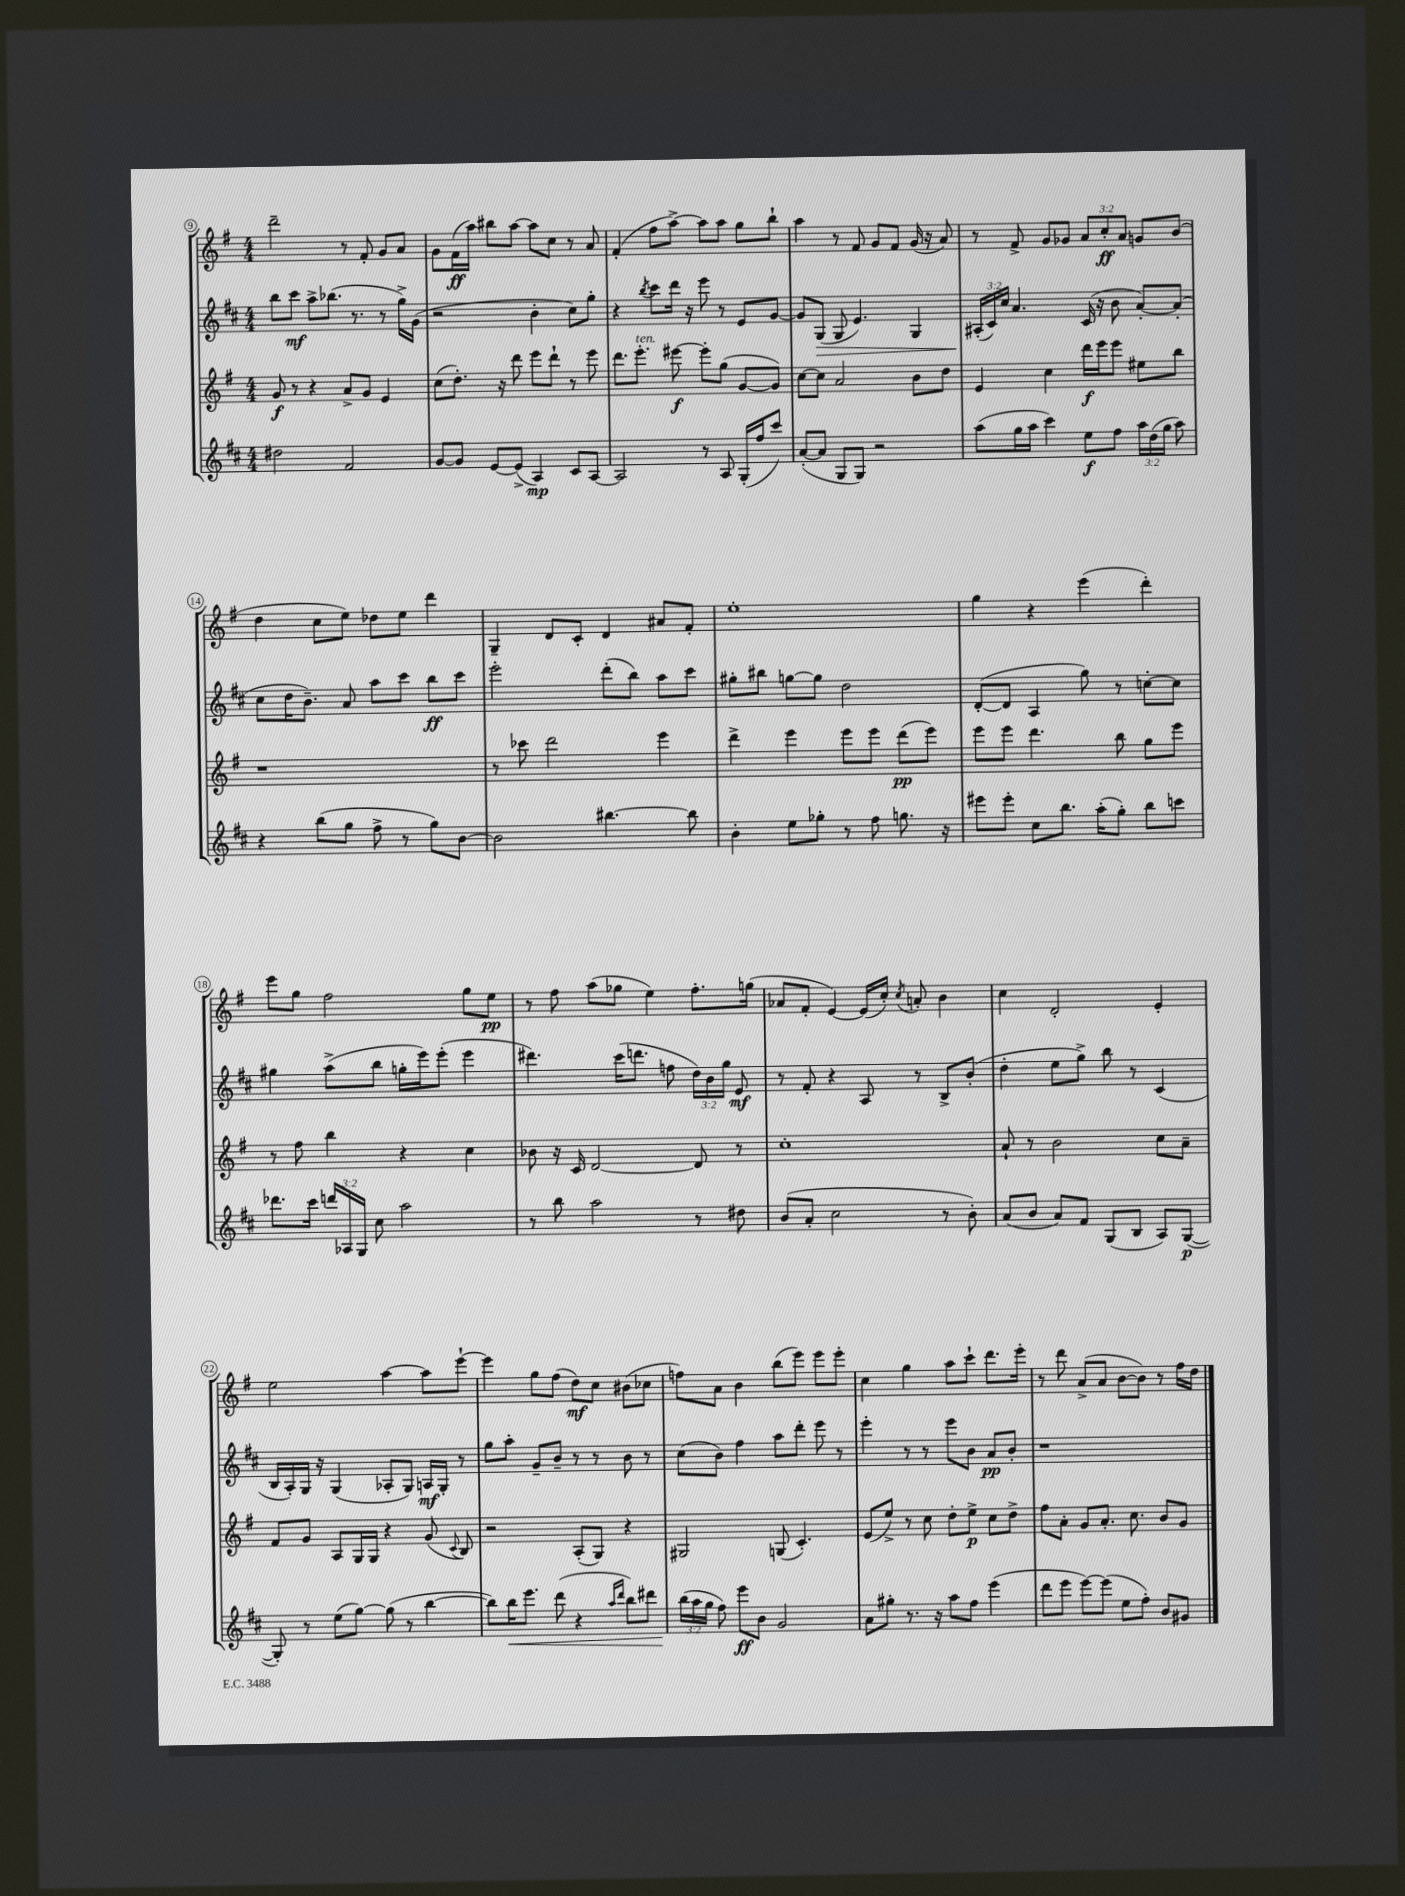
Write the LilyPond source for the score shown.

<<
\new StaffGroup <<
\new Staff = "s0" {
    \clef treble \key g \major \numericTimeSignature \time 4/4 \override Staff.TupletNumber.text = #tuplet-number::calc-fraction-text
    \autoBeamOff d'''2-- r8 fis'8-. g'8[ a'8] |
    g'8[ fis'16\ff( a''16]) bis''8[ a''8]~ a''8[ c''8] r8 a'8 |
    fis'4-.( fis''8[ a''8]~->) a''8[ a''8] g''8[ b''8]-! |
    a''4 r8 fis'8 g'8[ fis'8] g'16( r16 a'8) |
    r8 fis'8-> g'8[ ges'8] \tuplet 3/2 { a'8[ c''8-.\ff a'8] } g'8[ b'8]( |
    d''4 c''8[ e''8]) des''8[ e''8] d'''4 |
    g4-- d'8[ c'8]-. d'4 ais'8[ fis'8]-. |
    e''1-. |
    g''4 r4 e'''4( d'''4-.) |
    e'''8[ g''8] fis''2 g''8[ e''8]\pp |
    r8 fis''8 a''8[( ges''8] e''4) fis''8.[-. g''16]( |
    aes'8[ fis'8]-. e'4~) e'16[( c''16]-.) \acciaccatura { c''8 } a'8-. b'4 |
    c''4 d'2-. e'4-. |
    e''2 a''4~ a''8[ e'''8]~-! |
    e'''4 g''8[ fis''8]( d''8[\mf) c''8] bis'8[( ces''8] |
    f''8[) a'8] b'4 b''8[( e'''8]) e'''8[ e'''8]-. |
    c''4 g''4 a''8[ c'''8]-! d'''8.[ e'''16]-. |
    r8 d'''8 a'8[->( a'8] b'8[~ b'8]) r8 fis''16[ d''16] \bar "|." |
}
\new Staff = "s1" {
    \clef treble \key d \major \numericTimeSignature \time 4/4 \override Staff.TupletNumber.text = #tuplet-number::calc-fraction-text
    \autoBeamOff b''8[ cis'''8]\mf a''8[-> bes''8.]( r8. r8 g''16[->) g'16]( |
    r2 b'4-. cis''8[) g''8]-. |
    r4 \acciaccatura { b''8 } cis'''8[ d'''16] r16 e'''8 r8 e'8[ g'8]~ |
    g'8[ g8]\>( g8 e'4.) g4 |
    \tuplet 3/2 { ais16[-.\!( cis'16) cis''16] } a'4. cis'16( r16 b'8 a'8[~-.) a'8]-.( |
    cis''8[ d''16 b'8.]--) a'8 a''8[ cis'''8] b''8[\ff cis'''8] |
    e'''2-. d'''8[-.( b''8]) a''8[ cis'''8] |
    gis''8[-. bis''8] g''8[~ g''8] d''2 |
    d'8[~-.( d'8] a4 g''8) r8 c''8[~-. c''8] |
    gis''4 a''8[->( b''8] g''16[-. e'''16) e'''8]-.( e'''4 |
    dis'''4.) cis'''16[( d'''8.] f''8 \tuplet 3/2 { d''16[) b'16 g''16] } e'8\mf |
    r8 fis'8-. r4 a8 r8 b8[-> b'8]-.( |
    d''4-. e''8[ g''8]->) b''8 r8 cis'4( |
    b16[ a16-.) g16] r16 g4( aes8[-. g8]) a16[\mf g16]-. r8 |
    g''8[ a''8]-. g'8[-- b'8]-- r8 r8 b'8 r8 |
    cis''8[( b'8]) fis''4 a''8[ d'''8]-. e'''8 r8 |
    e'''4-. r8 r8 e'''8[ b'8] a'8[\pp b'8]-. |
    r1 \bar "|." |
}
\new Staff = "s2" {
    \clef treble \key g \major \numericTimeSignature \time 4/4
    \autoBeamOff g'8\f r8 r4 a'8[-> g'8] e'4 |
    c''8[( d''8.]-.) r16 d'''8 e'''8[ d'''8]-! r8 e'''8 |
    d'''8.[ e'''8.]-.^\markup { \italic "ten." } eis'''8~\f eis'''8[-. g''8]( g'8[~ g'8]) |
    c''8[~ c''8] a'2 b'8[ d''8] |
    e'4 c''4 d'''16[\f e'''16 e'''8] eis''8[ b''8] |
    r1 |
    r8 ces'''8 d'''2 e'''4 |
    d'''4-> e'''4 e'''8[ e'''8] d'''8[\pp( e'''8]) |
    e'''8[ e'''8] d'''4. b''8 g''8[ e'''8] |
    r8 fis''8 b''4 r4 c''4 |
    bes'8 r16 c'16 d'2~ d'8 r8 |
    c''1-. |
    a'8-! r8 b'2 c''8[ a'8]-- |
    fis'8[ g'8] a8[ g16 g16] r4 g'8( \appoggiatura { c'8 } b8) |
    r2 a8[-.( g8]) r4 |
    gis2 g8( c'4.-.) |
    e'8[( e''8]->) r8 c''8 d''8[-. e''8]->\p c''8[ d''8]-> |
    fis''8[ a'8]-. g'8[ a'8.]-. c''8. b'8[ g'8] \bar "|." |
}
\new Staff = "s3" {
    \clef treble \key d \major \numericTimeSignature \time 4/4 \override Staff.TupletNumber.text = #tuplet-number::calc-fraction-text
    \autoBeamOff dis''2 fis'2 |
    g'8[~ g'8] e'8[~ e'8]->( a4\mp) cis'8[ a8]~ |
    a2 r8 a8 g16[-.( fis''16 cis'''8]) |
    a'8[~-.( a'8] g8[ g8]) r2 |
    a''8[( g''16 a''16] cis'''4) e''8[\f fis''8] \tuplet 3/2 { a''16[ d''16( g''16] } a''8) |
    r4 b''8[( g''8] fis''8-> r8 g''8[) b'8]~ |
    b'2 bis''4.~ bis''8 |
    b'4-. e''8[ ges''8]-. r8 fis''8 g''8. r16 |
    eis'''8[ eis'''8]-. cis''8[ b''8.] a''16[-.( g''8]-.) b''8[ c'''8] |
    des'''8.[ cis'''16] \tuplet 3/2 { d'''16[ aes16 g16] } cis''8 a''2 |
    r8 b''8 a''2 r8 dis''8 |
    b'8[( a'8]-. cis''2 r8 b'8-.) |
    a'8[( b'8] a'8[) fis'8] g8[( b8] a8[) g8]~\p( |
    g8-.) r8 e''8[( g''8]~) g''8( r8 b''4~ |
    b''8[) b''16\< e'''8.] d'''8( r4 \grace { a''16[ d'''16] } b''8[) dis'''8] |
    \tuplet 3/2 { b''16[\!( a''16 g''16] } fis''8) e'''8[\ff b'8] g'2 |
    a'8[ gis''8]-. r8. r16 a''8[ fis''8] e'''4( |
    d'''8[ e'''8] e'''8[~) e'''8]( e''8[ fis''8]-.) b'8[ gis'8] \bar "|." |
}
>>
>>
\layout { \context { \Score currentBarNumber = #9 \override BarNumber.stencil = #(make-stencil-circler 0.1 0.3 ly:text-interface::print) } }
